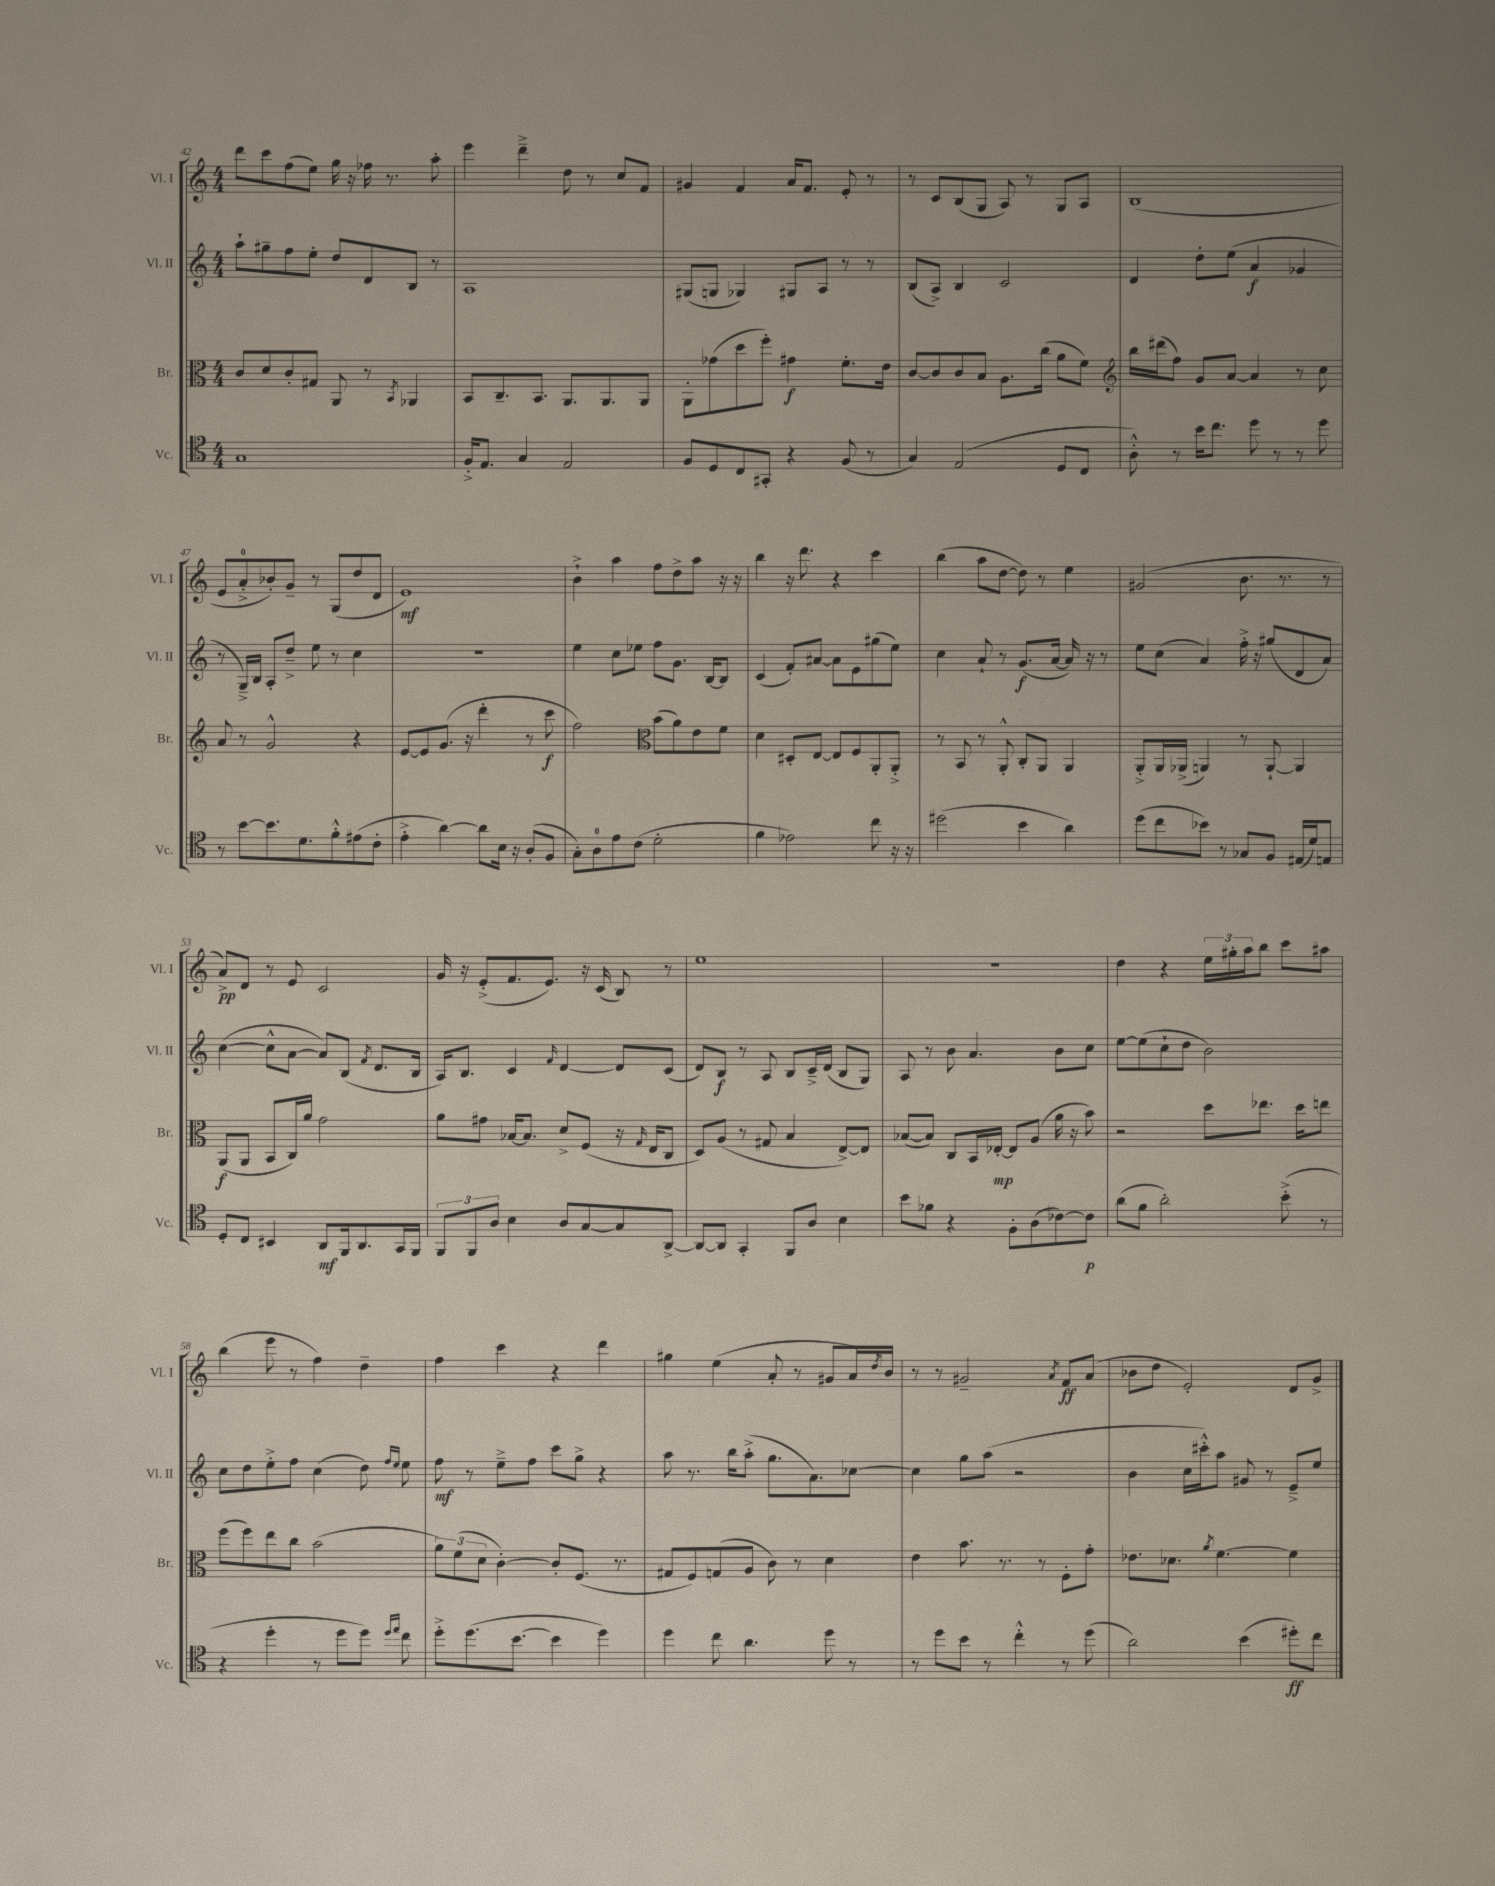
<<
\new StaffGroup <<
\new Staff = "s0" \with { instrumentName = "Vl. I" shortInstrumentName = "Vl. I" } {
    \clef treble \key c \major \numericTimeSignature \time 4/4
    d'''8 c'''8 f''8( e''8) g''16 r16 fes''16 r8. a''8-. |
    e'''4 d'''4---> d''8 r8 c''8 f'8 |
    gis'4 f'4 a'16 f'8. e'8-. r8 |
    r8 c'8 b8( g8 a8) r8 g8 a8 |
    b1( |
    e'8 a'8-0-.-> bes'8-.) g'8-- r8 g8( d''8 d'8 |
    e'1\mf) |
    b'4-!-> a''4 f''8 d''8-> a''8 r16 r16 |
    b''4 r16 d'''8. r4 c'''4 |
    b''4( a''8 d''8~ d''8) r8 e''4 |
    gis'2( b'8. r8. r8 |
    a'8->\pp) d'8 r8 e'8 c'2 |
    g'16 r16 e'8-.->( f'8. e'8.) r16 c'16( b8) r8 |
    e''1 |
    R1 |
    d''4 r4 \tuplet 3/2 { e''16 gis''16-. a''16 } b''8 c'''8 ais''8 |
    b''4( e'''8 r8 f''4) d''4-- |
    f''4 c'''4 r4 d'''4 |
    gis''4 e''4( a'8-. r8 gis'8 a'16) \acciaccatura { d''8 } b'16 |
    r8 r8 gis'2-- \acciaccatura { a'8 } f'8\ff a'8( |
    bes'8 d''8 e'2-.) d'8 g'8-> \bar "|." |
}
\new Staff = "s1" \with { instrumentName = "Vl. II" shortInstrumentName = "Vl. II" } {
    \clef treble \key c \major \numericTimeSignature \time 4/4
    a''8-! gis''8-- f''8 e''8-. d''8 d'8 b8 r8 |
    a1 |
    gis8( g8 ges4) gis8 a8 r8 r8 |
    b8( a8->) b4 c'2 |
    d'4 d''8-. e''8( a'4\f ges'4 |
    r8 g16--->) b16 a8-. d''8---> e''8 r8 c''4 |
    R1 |
    e''4 c''8 ees''8 f''8 g'8. b16~ b8 |
    c'4( f'8-.) ais'8~ ais'8 e'8 gis''8( e''8) |
    c''4 a'8-! r8 g'8.\f( a'16~ a'16) r16 r8 |
    e''8 c''8( a'4) f''16-.-> r16 gis''8( d'8 a'8) |
    c''4~( c''8-^ a'8~ a'8) b8( \acciaccatura { f'8 } d'8. b16 |
    a16) b8. c'4 \grace { f'16 } d'4~ d'8 c'8( |
    d'8) b8\f r8 a8 b8 c'16---> d'16( b8 g8) |
    a8 r8 b'8 a'4. b'8 c''8 |
    e''8~ e''8( c''8-! d''8 b'2) |
    c''8 d''8 e''8-.-> f''8 c''4( d''8) \grace { f''16 e''16 } e''8 |
    f''8\mf r8 e''8---> f''8 c'''8 g''8-> r4 |
    a''8 r8. b''16 a''8-.->( g''8. a'8.) ces''8~ |
    ces''4 g''8 a''8( r2 |
    b'4 c''16 cis'''16-.-^) a''8 gis'8 r8 e'8---> e''8 \bar "|." |
}
\new Staff = "s2" \with { instrumentName = "Br." shortInstrumentName = "Br." } {
    \clef alto \key c \major \numericTimeSignature \time 4/4
    c'8 d'8 c'8-. gis8 a,8 r8 \acciaccatura { b,8 } aes,4 |
    b,8 c8.-- b,8. a,8. a,8. a,8 |
    a,8-. ges'8( d''8 f''8-.) gis'4\f f'8.-. e'16 |
    c'8~ c'8 c'8 b8 a8. c''16( a'8 f'8) |
    \clef treble b''16 dis'''16( f''8) g'8 a'8~ a'4 r8 c''8 |
    a'8 r8 g'2-^ r4 |
    e'8~ e'8 g'8.( r16 d'''4-. r8 c'''8\f |
    f''2) \clef alto b'8( a'8) e'8 f'8 |
    d'4 dis8-. e8~ e8 f8 a,8-. a,8-.-> |
    r8 b,8 r8 a,8-.-^ c8-. a,8 a,4 |
    a,8-.-> a,16 aes,16->( a,4) r8 a,8~-! a,4 |
    a,8\f( a,8 b,8 c16) a'16 g'2 |
    a'8 gis'8 bes16~ bes8. d'8-> f8( r16 \grace { g16 } e16 c8 |
    d8) a8( r8 gis8 b4 e8~->) e8 |
    bes8~( bes8) c8 b,16 ees16~-.\mp ees8 a8( a'16 r16 b'8) |
    r2 d''8 ees''8. d''16 e''8 |
    f''8( f''8) e''8 c''8 b'2( |
    \tuplet 3/2 { a'8) f'8( d'8 } c'4~-.) c'8-. f8.( r8. |
    gis8 f8) g8( a8 c'8) r8 d'4 |
    e'4 b'8. r8. r8 f8-. g'8-. |
    ees'8. des'8. \acciaccatura { a'8 } f'4.~ f'4 \bar "|." |
}
\new Staff = "s3" \with { instrumentName = "Vc." shortInstrumentName = "Vc." } {
    \clef tenor \key c \major \numericTimeSignature \time 4/4
    g1 |
    f16-.-> e8. g4 e2 |
    f8 d8 c8 gis,8-. r4 f8( r8 |
    g4) e2( d8 c8 |
    a8-.-^) r8 b'16 c''8. d''8 r8 r8 d''8 |
    r8 b'8~ b'8. d'8. f'8-.-^ eis'8( c'8-. |
    e'4-.-> a'4~) a'8 b16 r16 a8-.( f8 |
    g8-.) a8-0 e'8 c'8( d'2-. |
    f'4 ees'2) c''8 r16 r16 |
    dis''2( b'4 a'4) |
    d''8( c''8 bes'8) r8 ges8 f8 eis16( d'16) e8 |
    d8-. c8 bis,4 a,8\mf f,16 a,8. g,16 f,16 |
    \tuplet 3/2 { f,8 f,8 a8 } b4 a8 g8~ g8 a,8~-> |
    a,8~ a,8 g,4-. f,8 a8 b4 |
    b'8 fes'8 r4 f8-. a8( ces'8~) ces'8\p |
    a'8( f'8 a'2-.) b'8-.->( r8 |
    r4 d''4-. r8 d''8 d''8) \grace { d''16 e''16 } c''8 |
    d''8-.-> d''8.( b'8.~ b'4 d''4) |
    d''4 c''8 a'4. d''8 r8 |
    r8 d''8 b'8 r8 c''4-.-^ r8 d''8( |
    a'2) b'4( dis''8-.\ff) c''8 \bar "|." |
}
>>
>>
\layout { \context { \Score currentBarNumber = #42 } }
